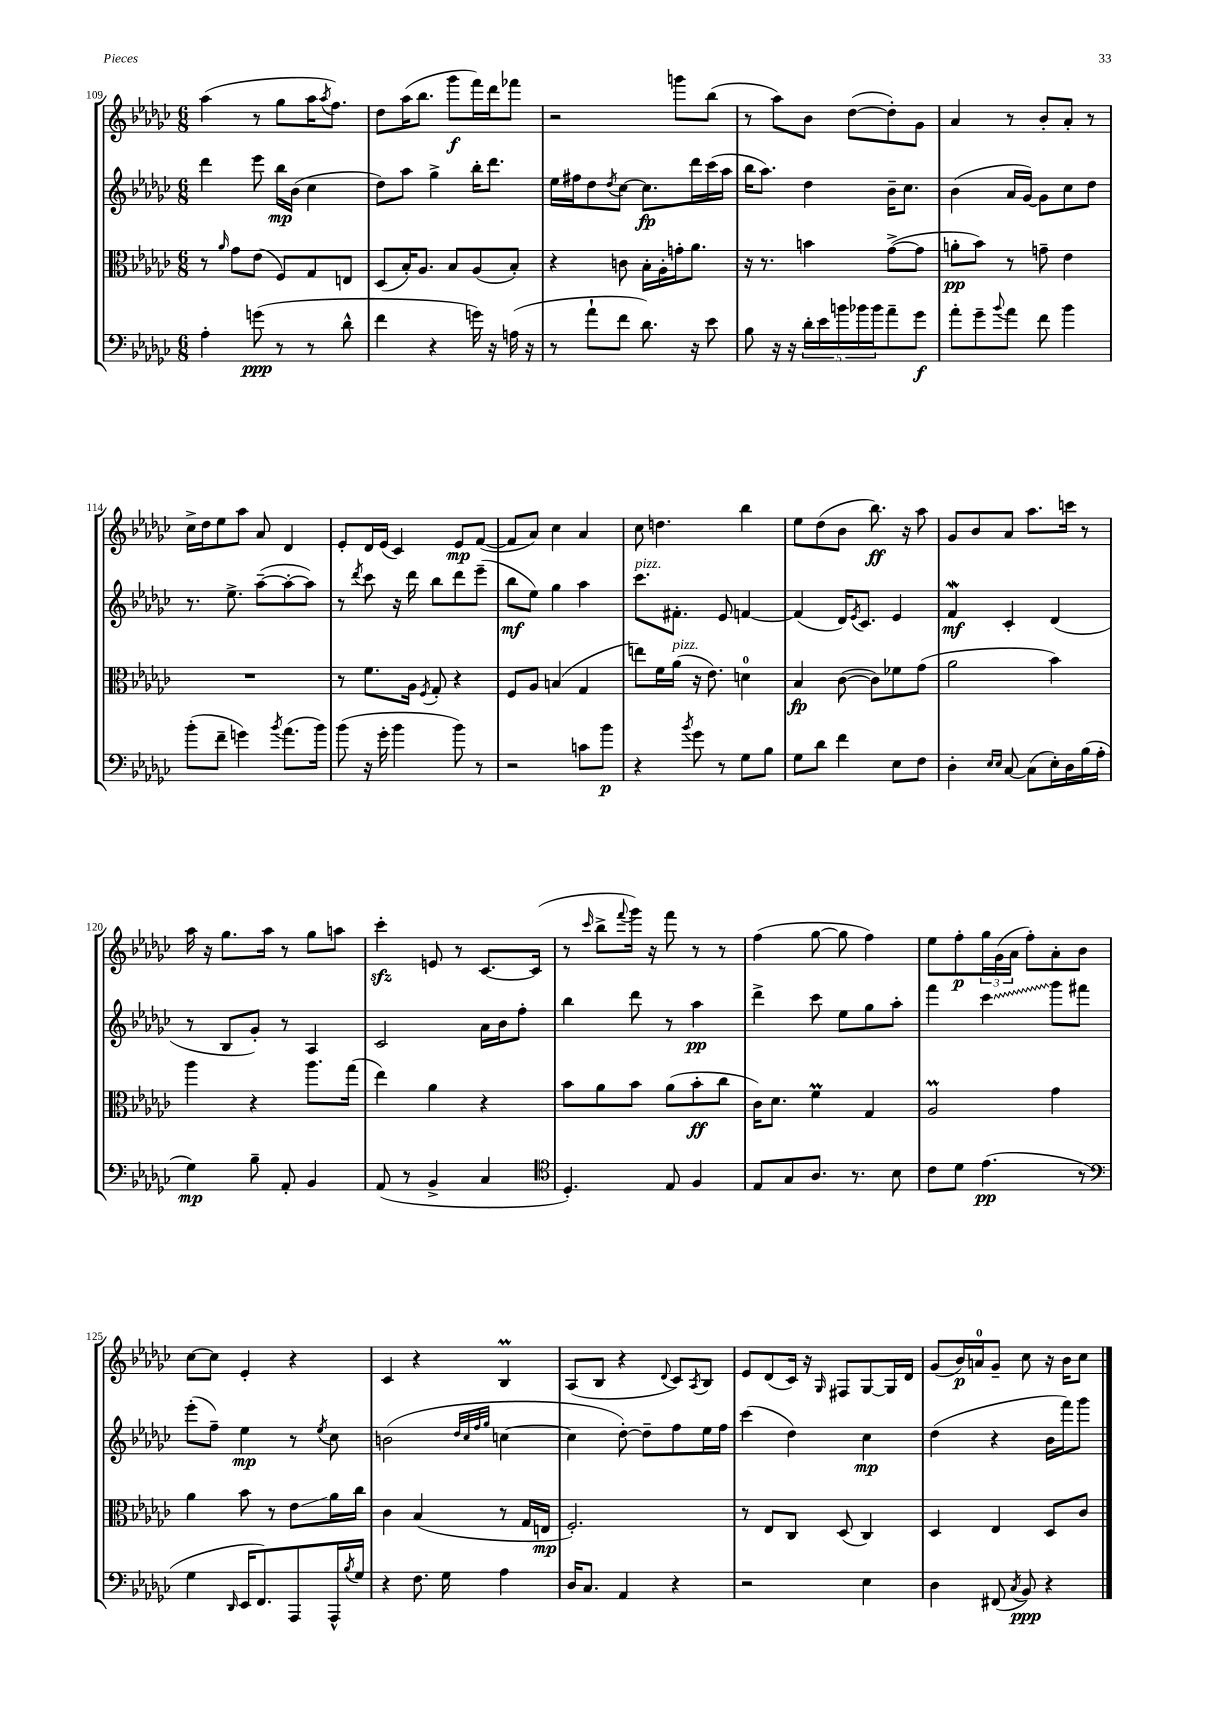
<<
\new StaffGroup <<
\new Staff = "s0" {
    \clef treble \key ges \major \numericTimeSignature \time 6/8
    aes''4( r8 ges''8 aes''16 \acciaccatura { aes''8 } f''8.) |
    des''8 aes''16( bes''8. ges'''8\f f'''16) des'''16 fes'''8 |
    r2 g'''8 bes''8( |
    r8 aes''8) bes'8 des''8~( des''8-.) ges'8 |
    aes'4 r8 bes'8-. aes'8-. r8 |
    ces''16-> des''16 ees''8 aes''8 aes'8 des'4 |
    ees'8-. des'16 ees'16( ces'4) ees'8\mp f'8~( |
    f'8 aes'8) ces''4 aes'4 |
    ces''8 d''4. bes''4 |
    ees''8 des''8( bes'8 bes''8.\ff) r16 aes''8 |
    ges'8 bes'8 aes'8 aes''8. c'''16 r8 |
    aes''16 r16 ges''8. aes''16 r8 ges''8 a''8 |
    ces'''4-.\sfz e'8 r8 ces'8.~ ces'16( |
    r8 \grace { ces'''16 } bes''8-> \appoggiatura { f'''8 } ges'''16) r16 f'''8 r8 r8 |
    f''4( ges''8~ ges''8 f''4) |
    ees''8 f''8-.\p \tuplet 3/2 { ges''16 ges'16( aes'16 } f''8-.) aes'8-. bes'8 |
    ces''8~ ces''8 ees'4-. r4 |
    ces'4 r4 bes4\prall |
    aes8( bes8 r4 \appoggiatura { des'8 } ces'8) \acciaccatura { aes8 } bes8 |
    ees'8 des'8( ces'16) r16 \grace { ges16 } fis8 ges8~ ges16 des'16 |
    ges'8( bes'16\p) a'16-0 ges'8-- ces''8 r16 bes'16 ces''8 \bar "|." |
}
\new Staff = "s1" {
    \clef treble \key ges \major \numericTimeSignature \time 6/8
    des'''4 ees'''8 bes''16\mp bes'16( ces''4 |
    des''8) aes''8 ges''4-> bes''16-. des'''8. |
    ees''16 fis''16 des''8 \acciaccatura { des''8 } ces''8~ ces''8.\fp des'''16 ces'''16( aes''16 |
    bes''16 aes''8.) des''4 bes'16-- ces''8. |
    bes'4( aes'16 ges'16~) ges'8 ces''8 des''8 |
    r8. ees''8.-> aes''8~--( aes''8~-. aes''8) |
    r8 \acciaccatura { des'''8 } ces'''8 r16 des'''16 bes''8 des'''8 ees'''8--( |
    bes''8\mf ees''8) ges''4 aes''4 |
    ces'''8.^\markup { \italic "pizz." } fis'8.-. ees'8 f'4~ |
    f'4( des'16) \acciaccatura { ees'8 } ces'8. ees'4 |
    f'4\mordent\mf ces'4-. des'4( |
    r8 bes8 ges'8-.) r8 aes4 |
    ces'2 aes'16 bes'16 f''8-. |
    bes''4 des'''8 r8 aes''4\pp |
    des'''4-> ces'''8 ees''8 ges''8 aes''8-. |
    f'''4 \once \override Glissando.style = #'zigzag ces'''4\glissando ges'''8 fis'''8 |
    ees'''8-.( f''8--) ees''4\mp r8 \acciaccatura { ees''8 } ces''8 |
    b'2( \grace { des''32 ces''32 f''32 ges''32 } c''4~ |
    c''4 des''8~-.) des''8-- f''8 ees''16 f''16 |
    ces'''4( des''4) ces''4\mp |
    des''4( r4 bes'16 f'''16) ges'''8 \bar "|." |
}
\new Staff = "s2" {
    \clef alto \key ges \major \numericTimeSignature \time 6/8
    r8 \grace { aes'16 } ges'8 ees'8( f8) ges8 e8 |
    des8( bes16-.) aes8. bes8 aes8( bes8-.) |
    r4 c'8 bes16-. aes16-. g'16-. aes'8. |
    r16 r8. b'4 ges'8~->( ges'8 |
    a'8-.\pp bes'8) r8 g'8-- ees'4 |
    R2. |
    r8 f'8. aes16 \acciaccatura { f8 } ges8-. r4 |
    f8 aes8 b4( ges4 |
    e''8) f'16 aes'16^\markup { \italic "pizz." }( r16 ees'8.) d'4-0 |
    bes4\fp ces'8~( ces'8) fes'8 ges'8( |
    aes'2 bes'4) |
    aes''4 r4 aes''8. ges''16( |
    ees''4) aes'4 r4 |
    bes'8 aes'8 bes'8 aes'8( bes'8-.\ff ces''8 |
    ces'16) des'8. f'4\prall ges4 |
    aes2\prall ges'4 |
    aes'4 bes'8 r8 ees'8\glissando aes'16 ces''16 |
    ces'4 bes4( r8 ges16 e16\mp |
    f2.-.) |
    r8 ees8 ces8 des8( ces4) |
    des4 ees4 des8 ces'8 \bar "|." |
}
\new Staff = "s3" {
    \clef bass \key ges \major \numericTimeSignature \time 6/8
    aes4-. g'8\ppp( r8 r8 des'8-^ |
    f'4 r4 g'16) r16 a16( r16 |
    r8 aes'8-! f'8 des'8.) r16 ees'8 |
    bes8 r16 r16 \tuplet 5/4 { des'16-. ees'16 b'16 bes'16 bes'16 } aes'8-- ges'8\f |
    aes'8-. ges'8-- \appoggiatura { bes'8 } aes'8 f'8 bes'4 |
    bes'8-.( f'8-- g'4) \acciaccatura { bes'8 } aes'8.( bes'16) |
    bes'8( r16 ges'16-. bes'4 bes'8) r8 |
    r2 c'8 bes'8\p |
    r4 \acciaccatura { bes'8 } ges'8 r8 ges8 bes8 |
    ges8 des'8 f'4 ees8 f8 |
    des4-. \grace { ees16 ees16 } ces8~ ces8( ees16-.) des16 bes16( aes16-. |
    ges4\mp) bes8-- aes,8-. bes,4 |
    aes,8( r8 bes,4-> ces4 |
    \clef tenor des4.-.) ees8 f4 |
    ees8 ges8 aes8. r8. bes8 |
    ces'8 des'8 ees'4.\pp( r8 |
    \clef bass ges4 \grace { des,16 } ees,16 f,8.) aes,,8 aes,,16-^ \acciaccatura { bes8 } ges16 |
    r4 f8. ges16 aes4 |
    des16 ces8. aes,4 r4 |
    r2 ees4 |
    des4 fis,8( \acciaccatura { ces8 } bes,8\ppp) r4 \bar "|." |
}
>>
>>
\layout { \context { \Score currentBarNumber = #109 } }
